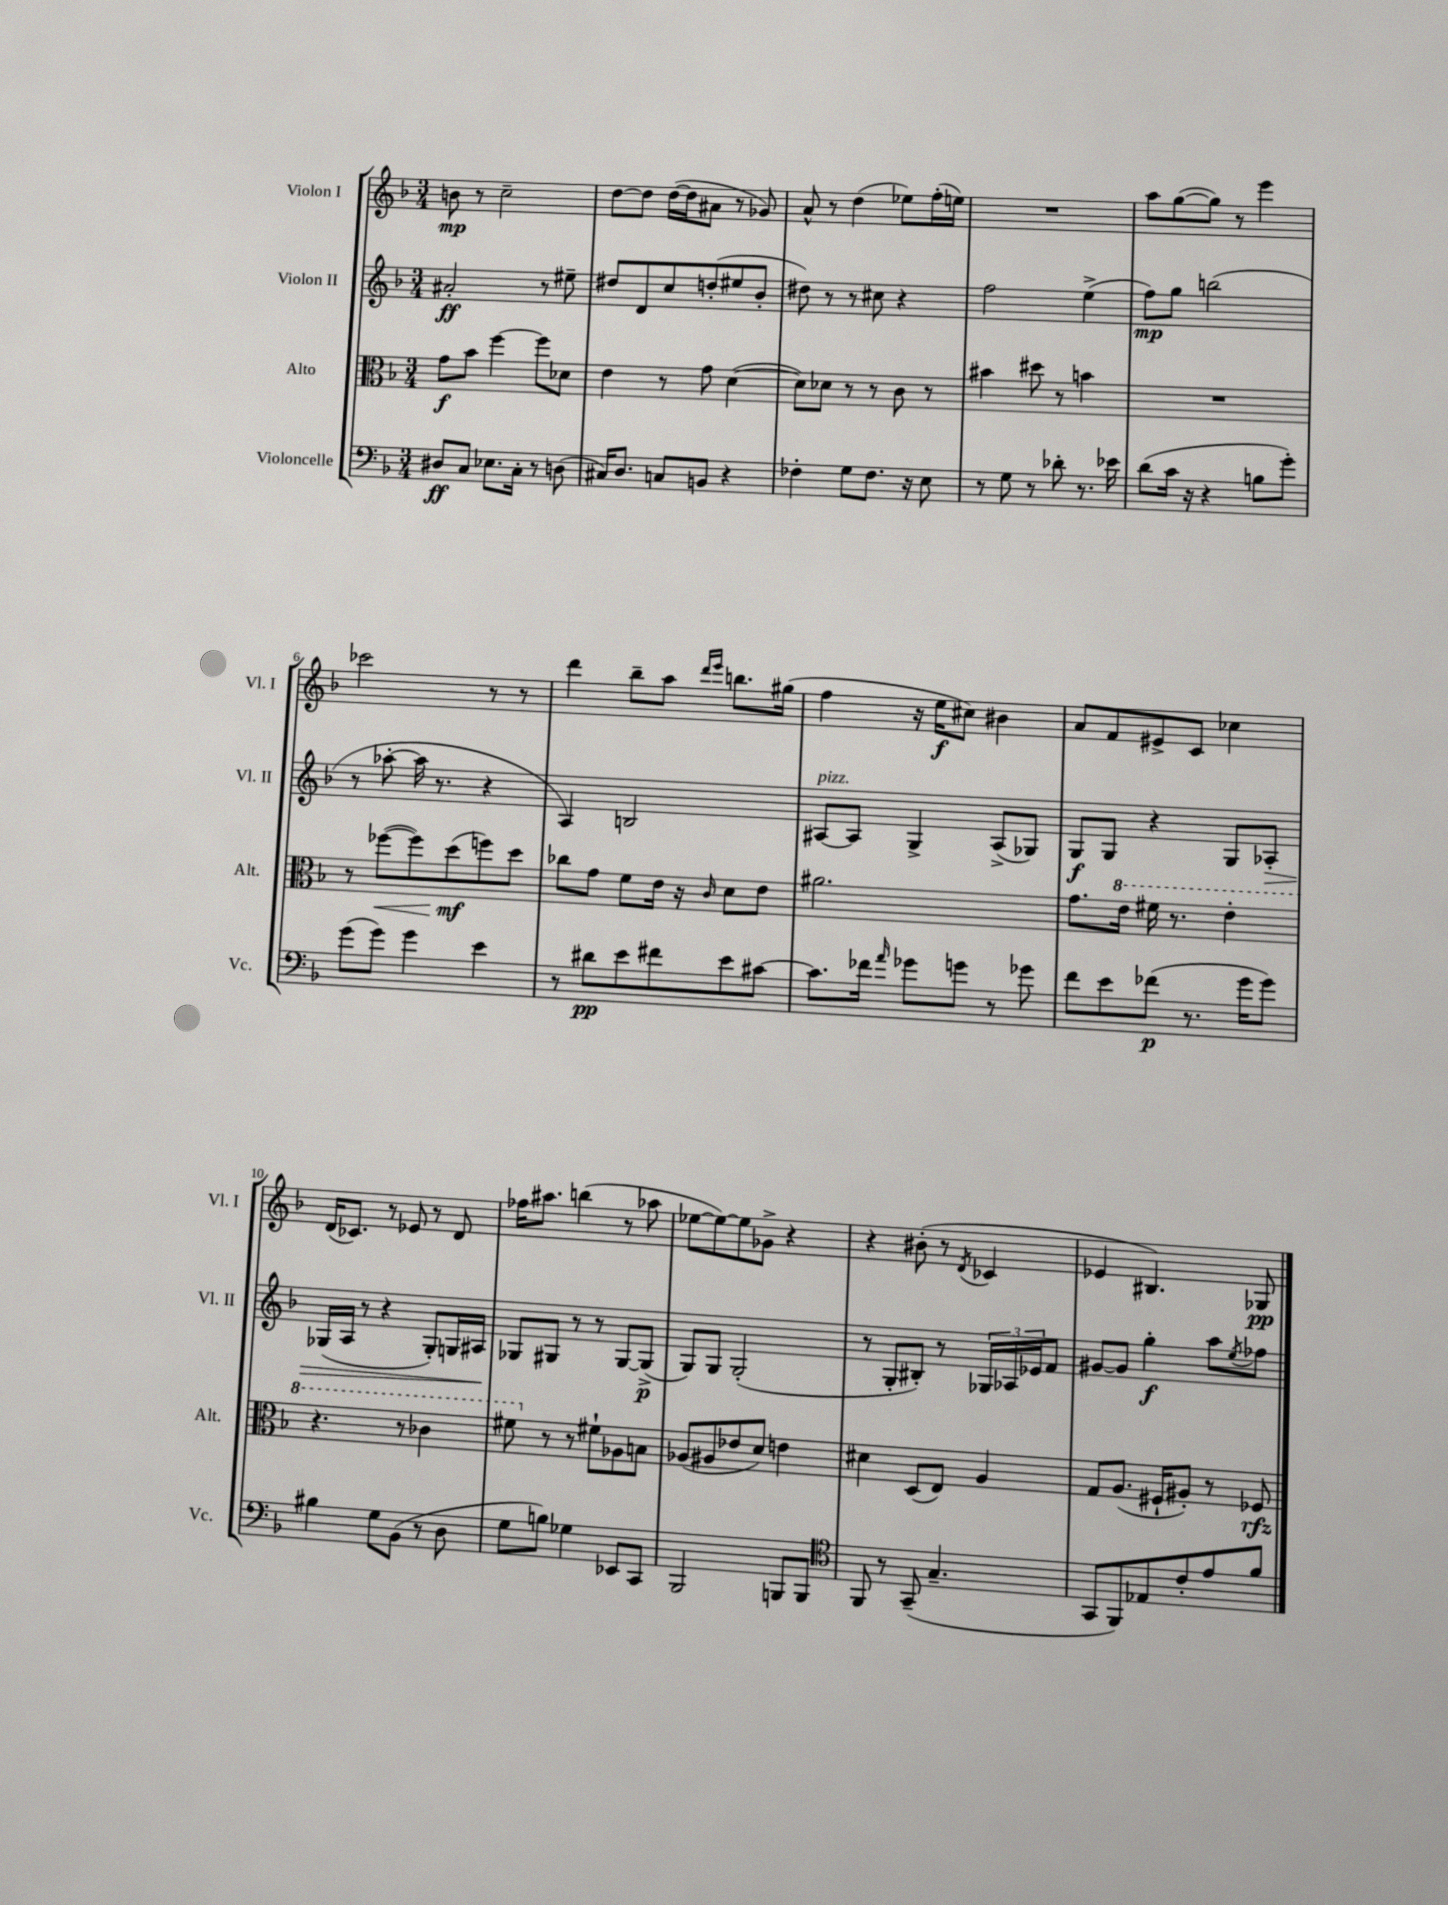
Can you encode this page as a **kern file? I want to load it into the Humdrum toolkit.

**kern	**kern	**kern	**kern
*staff4	*staff3	*staff2	*staff1
*clefF4	*clefC3	*clefG2	*clefG2
*k[b-]	*k[b-]	*k[b-]	*k[b-]
*M3/4	*M3/4	*M3/4	*M3/4
8D#/L	8g\L	2a#'/	8b\
8C/J	8b-\J	.	8r
8.E-\L	[4ff\	.	2cc~\
16C'\Jk	.	.	.
8r	8ff\]L	8r	.
(8D\	8d-\J	8ee#~\	.
=	=	=	=
16C#/LK)	4e\	8dd#/L	[8dd\L
8.D/J	.	.	.
.	.	8d/	8dd\]J
8C/L	8r	8cc/	([16dd\LL
.	.	.	16dd\]J
8BB/J	8g\	(8dd'/	8a#\J
4r	([4d\	8ee#/	8r
.	.	8b-'/J	8g-/)
=	=	=	=
4F-'\	8d\]L)	8dd#\)	8a^^/
.	8d-\J	8r	8r
8G\L	8r	8r	(4dd\
8.F-\J	8r	8cc#\	.
.	8c\	4r	8ee-\L)
16r	.	.	.
8E\	8r	.	(16ff'\L
.	.	.	16ee\JJ)
=	=	=	=
8r	4b#\	2ff\	2.r
8G\	.	.	.
8r	8dd#\	.	.
8d-'\	8r	.	.
8.r	4b\	(4ee^\	.
16e-\	.	.	.
=	=	=	=
(8d\L	2.r	8ff\L)	8aa\L
16c\Jk	.	8gg\J	([8gg\
16r	.	.	.
4r	.	(2bb\	8gg\]J)
.	.	.	8r
8B\L	.	.	4eee\
8g'\J)	.	.	.
=	=	=	=
(8g\L	8r	8r	2ccc-\
8g\J)	([8ff-\L	[8aa-'\	.
4g\	8ff-\])	16aa-\]	.
.	.	8.r	.
.	(8dd\	.	.
4e\	8ff\)	4r	8r
.	8dd\J	.	8r
=	=	=	=
8r	8cc-\L	4A/)	4ddd\
8d#\L	8g\J	.	.
8e\	8f\L	2B/	8bb-~\L
8f#\	16e\Jk	.	8aa\J
.	16r	.	.
.	.	.	16qqddd/LL
.	16qqc/	.	16qqeee/JJ
8e\	8d\L	.	8.bb\L
[8c#\J	8e\J	.	.
.	.	.	(16gg#\Jk
=	=	=	=
8.c#\]L	2.a#\	[8A#/L	4ff\
.	.	8A#/]J	.
16f-\Jk	.	.	.
16qqa/	.	.	.
8g-\L	.	4G^/	16r
.	.	.	16ee\LK
8g\J	.	.	8cc#\J)
8r	.	(8A#^/L	4b#\
8g-\	.	8G-/J)	.
=	=	=	=
8f\L	8.g\L	8G/L	8a/L
8e\	.	8G/J	8f/
.	16ee\Jk	.	.
(8f-\J	16ff#\	4r	8e#^/
.	8.r	.	.
8.r	.	.	8c/J
.	4ee'\	8G/L	4cc-\
16g\LK	.	.	.
8g\J)	.	8A-'/J	.
=	=	=	=
4B#\	4.r	(16G-/LL	(16d/LK
.	.	16A/JJ	8.c-/J)
.	.	8r	.
8G\L	.	4r	8r
(8BB-\J	8r	.	8e-/
8r	4cc-\	8G-'/L)	8r
8D\	.	16G/L	8d/
.	.	16A#/JJ	.
=	=	=	=
8G\L	8ff#\	8G-/L	16ff-\LK
.	.	.	8.aa#\J
8B\J)	8r	8G#/J	.
4G-\	8r	8r	(4bb\
.	8f#`\L	8r	.
8EE-/L	8A-\	[8G#/L	8r
8CC/J	8B\J	(8G#^/]J	8aa-\
=	=	=	=
2BBB-/	(8A-/L	8G/L)	[8ee-\L
.	8A#/	8G/J	8ee-\_)
.	8e-/	(2G'/	8ee-\]
.	8d/J)	.	8g-^\J
8BBB/L	4e\	.	4r
8BBB/J	.	.	.
=	=	=	=
*clefC4	*	*	*
8FF/	4d#\	8r	4r
8r	.	8G'/L	.
(8GG~/	(8D/L	8B#'/J)	(8b#'\
4.G~/	8E/J)	8r	8r
.	.	.	8qd/
.	4A/	24G-/LL	4c-/
.	.	24A-/	.
.	.	24e-/J	.
.	.	8f/J	.
=	=	=	=
8GG/L	8G/L	[8g#/L	4e-/
8FF/)	(8.A/J	8g#/]J	.
8E-/	.	4gg'\	4.B#/)
.	16F#`/LK	.	.
8c'/	8A#'/J)	.	.
8e/	8r	8aa\L	.
.	.	8qee/	.
8f/J	8F-/	8ff-\J	8G-/
==	==	==	==
*-	*-	*-	*-
